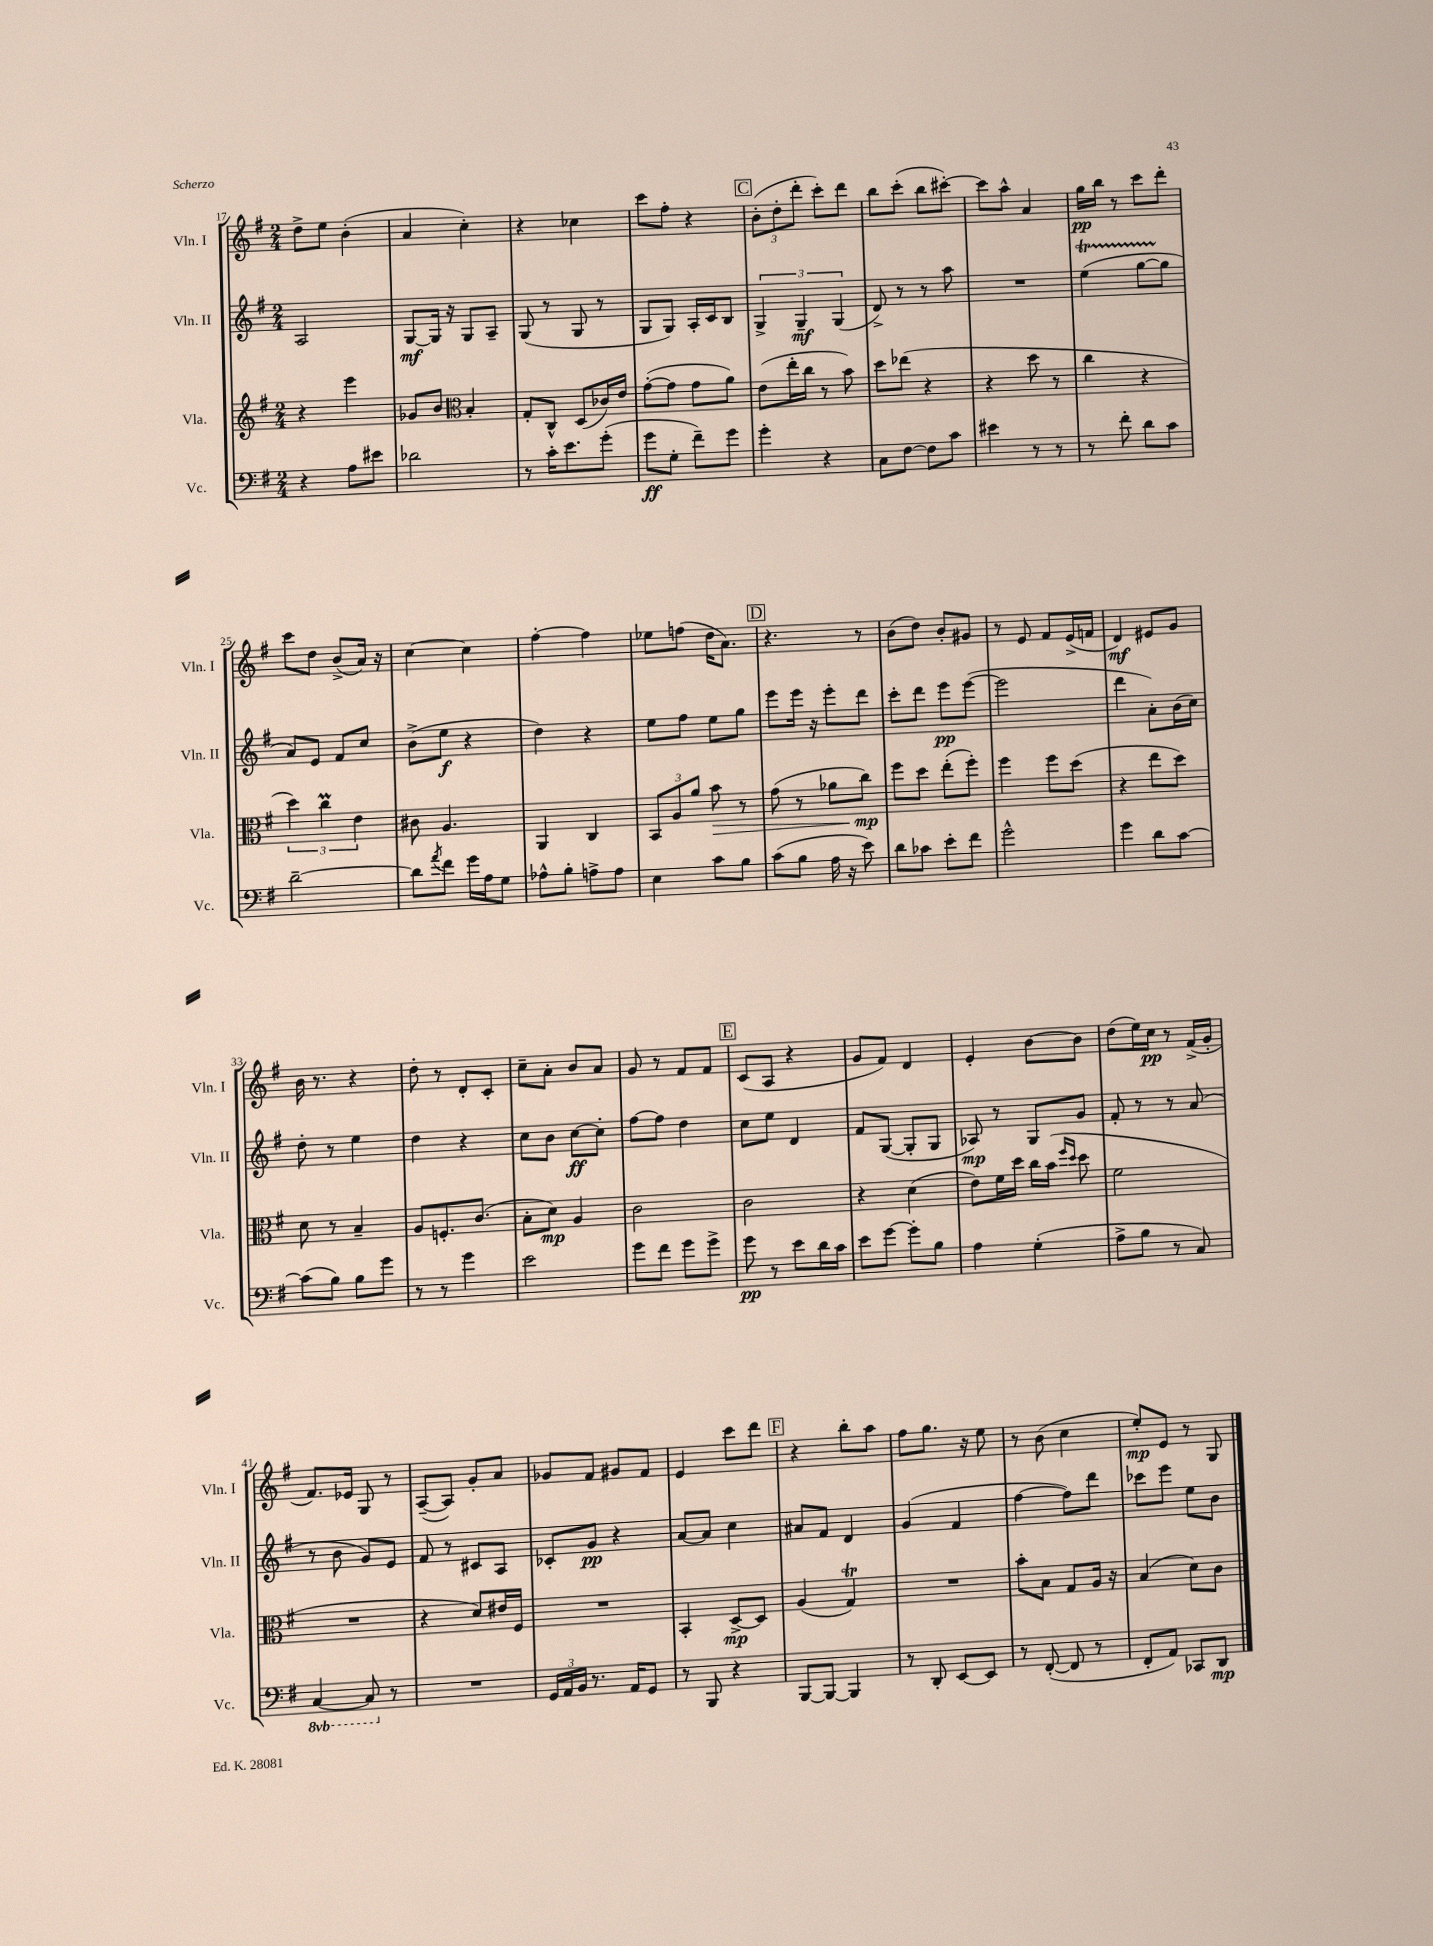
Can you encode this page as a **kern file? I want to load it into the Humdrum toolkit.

**kern	**kern	**kern	**kern
*staff4	*staff3	*staff2	*staff1
*clefF4	*clefG2	*clefG2	*clefG2
*k[f#]	*k[f#]	*k[f#]	*k[f#]
*M2/4	*M2/4	*M2/4	*M2/4
4r	4r	2A	8dd^
.	.	.	8ee
8A	4eee	.	(4b'
8e#	.	.	.
=	=	=	=
2d-	8g-	[8G	4a
.	8b	16G]	.
.	.	16r	.
*	*clefC3	*	*
.	4B'	8G	4cc')
.	.	8A~	.
=	=	=	=
8r	8G'	(8G	4r
16c'	8C^^	8r	.
8.e	.	.	.
.	(8D	8G	4cc-
(8g'	16c-)	8r	.
.	16e	.	.
=	=	=	=
8g	([8g'	8G	8ccc
8G'	8g]	8G)	8ff#'
8f#~)	8g	16A'	4r
.	.	16c	.
8g	8a)	8B	.
=	=	=	=
4g'	(8e	6G^	(12b'
.	.	.	12dd'
.	16ee'	.	.
.	.	6G~	12ddd'
.	16cc	.	.
4r	8r	.	8ccc')
.	.	(6G	.
.	8b)	.	8ddd
=	=	=	=
8C	8dd	8d^)	8bb
[8F#	(8ee-	8r	(8ccc'
8F#]	4r	8r	8bb
8c	.	8aa	[8ccc#')
=	=	=	=
4e#	4r	2r	8ccc#]
.	.	.	8aa^^
8r	8dd	.	4a
8r	8r	.	.
=	=	=	=
8r	4cc	(4ee	16gg
.	.	.	16bb
8f#'	.	.	8r
8d	4r	[8gg	8ccc
8c	.	8gg]	8ddd'
=	=	=	=
[2d~	6dd)	8a)	8ccc
.	.	8e	8dd
.	6cc	.	.
.	.	8f#	(8b^
.	6e	.	.
.	.	8cc	16a)
.	.	.	16r
=	=	=	=
8d]	8c#	(8b^	[4cc
8qa	.	.	.
8f#	4.A	8ee	.
16g	.	4r	4cc]
16A	.	.	.
8G	.	.	.
=	=	=	=
8A-^^	4AA	4dd)	[4ff#'
8B'	.	.	.
8A^	4C	4r	4ff#]
8A	.	.	.
=	=	=	=
4E	12BB	8ee	8ee-
.	12A	.	.
.	.	8ff#	(8ff
.	12a	.	.
8c	8b	8ee	16dd
.	.	.	8.a)
8B	8r	8gg	.
=	=	=	=
(8c	(8g	8eee	4.r
8B	8r	16eee	.
.	.	16r	.
16A	8a-	8eee'	.
16r	.	.	.
8e)	8cc)	8ddd	8r
=	=	=	=
8d	8ff#	8ccc'	(8b
8c-	8dd	8ddd	8dd)
8e'	(8ee'	8eee	8b'
8f#	8ff#')	([8eee	8g#
=	=	=	=
2g^^	4ff#	2eee]	8r
.	.	.	8e
.	8ff#	.	8f#
.	(8dd	.	(16e^
.	.	.	16f
=	=	=	=
4g	4r	4ddd	4d)
8d	8ee	8a')	8e#
[8c	8dd)	(16b	8g
.	.	16cc)	.
=	=	=	=
(8c]	8d	8dd'	16b
.	.	.	8.r
8B)	8r	8r	.
8B	4B~	4ee	4r
8g	.	.	.
=	=	=	=
8r	8A	4dd	8dd'
8r	8.F'	.	8r
4g	.	4r	8d'
.	(8.c	.	.
.	.	.	8c'
=	=	=	=
2e	8B'	8cc	8cc~
.	8d)	8b	8a'
.	4A	[8cc	8b
.	.	8cc']	8a
=	=	=	=
8g	2c	[8ff#	8g
8f#	.	8ff#]	8r
8g	.	4dd	8f#
8g^	.	.	8f#
=	=	=	=
8g	2c	8cc	(8c
8r	.	8ee	8A
8e	.	4d	4r
16d	.	.	.
16c	.	.	.
=	=	=	=
8e	4r	8f#	8g
[8g	.	([8G	8f#)
8g']	(4d	8G']	4d
8B	.	8G	.
=	=	=	=
4A	8e)	8A-)	4e'
.	16f#	8r	.
.	16dd	.	.
(4G'	16cc	8G	[8b
.	(16b	.	.
.	16qqff#	.	.
.	16qqdd	.	.
.	8dd	8g	8b]
=	=	=	=
8A^	2f#	8f#'	(8dd
8B	.	8r	16ee)
.	.	.	16cc
8r	.	8r	8r
8C)	.	(8a	(16f#^
.	.	.	16g'
=	=	=	=
[4CC	2r	8r	8.f#)
.	.	8b	.
.	.	.	16e-
8CC]	.	8g)	8G
8r	.	8e	8r
=	=	=	=
2r	4r	8f#	([8A~
.	.	8r	8A])
.	8d)	8c#	8g'
.	16e#	8A	8a
.	16F#	.	.
=	=	=	=
24GG	2r	8c-'	8g-
24AA	.	.	.
24BB	.	.	.
8.r	.	8g	8f#
.	.	4r	8g#
16AA	.	.	.
8GG	.	.	8f#
=	=	=	=
8r	4BB'	[8a	4e
8BBB	.	8a]	.
4r	[8D^	4cc	8ccc
.	8D]	.	8ddd
=	=	=	=
[8BBB	(4A	8a#	4r
8BBB_	.	8f#	.
4BBB]	4G)	4d	8bb'
.	.	.	8aa
=	=	=	=
8r	2r	(4g	8ff#
8DD'	.	.	8.gg
[8EE	.	4f#	.
.	.	.	16r
8EE]	.	.	8ee
=	=	=	=
8r	8b'	[4ff#	8r
([8FF#'	8B	.	(8b
8FF#]	8G	8ff#])	4cc
8r	16A	8ddd	.
.	16r	.	.
=	=	=	=
8FF#'	(4B	8ccc-	8ee')
8AA)	.	8eee	8e
8CC-	8d)	8ee	8r
8DD	8c	8b	8G
==	==	==	==
*-	*-	*-	*-
